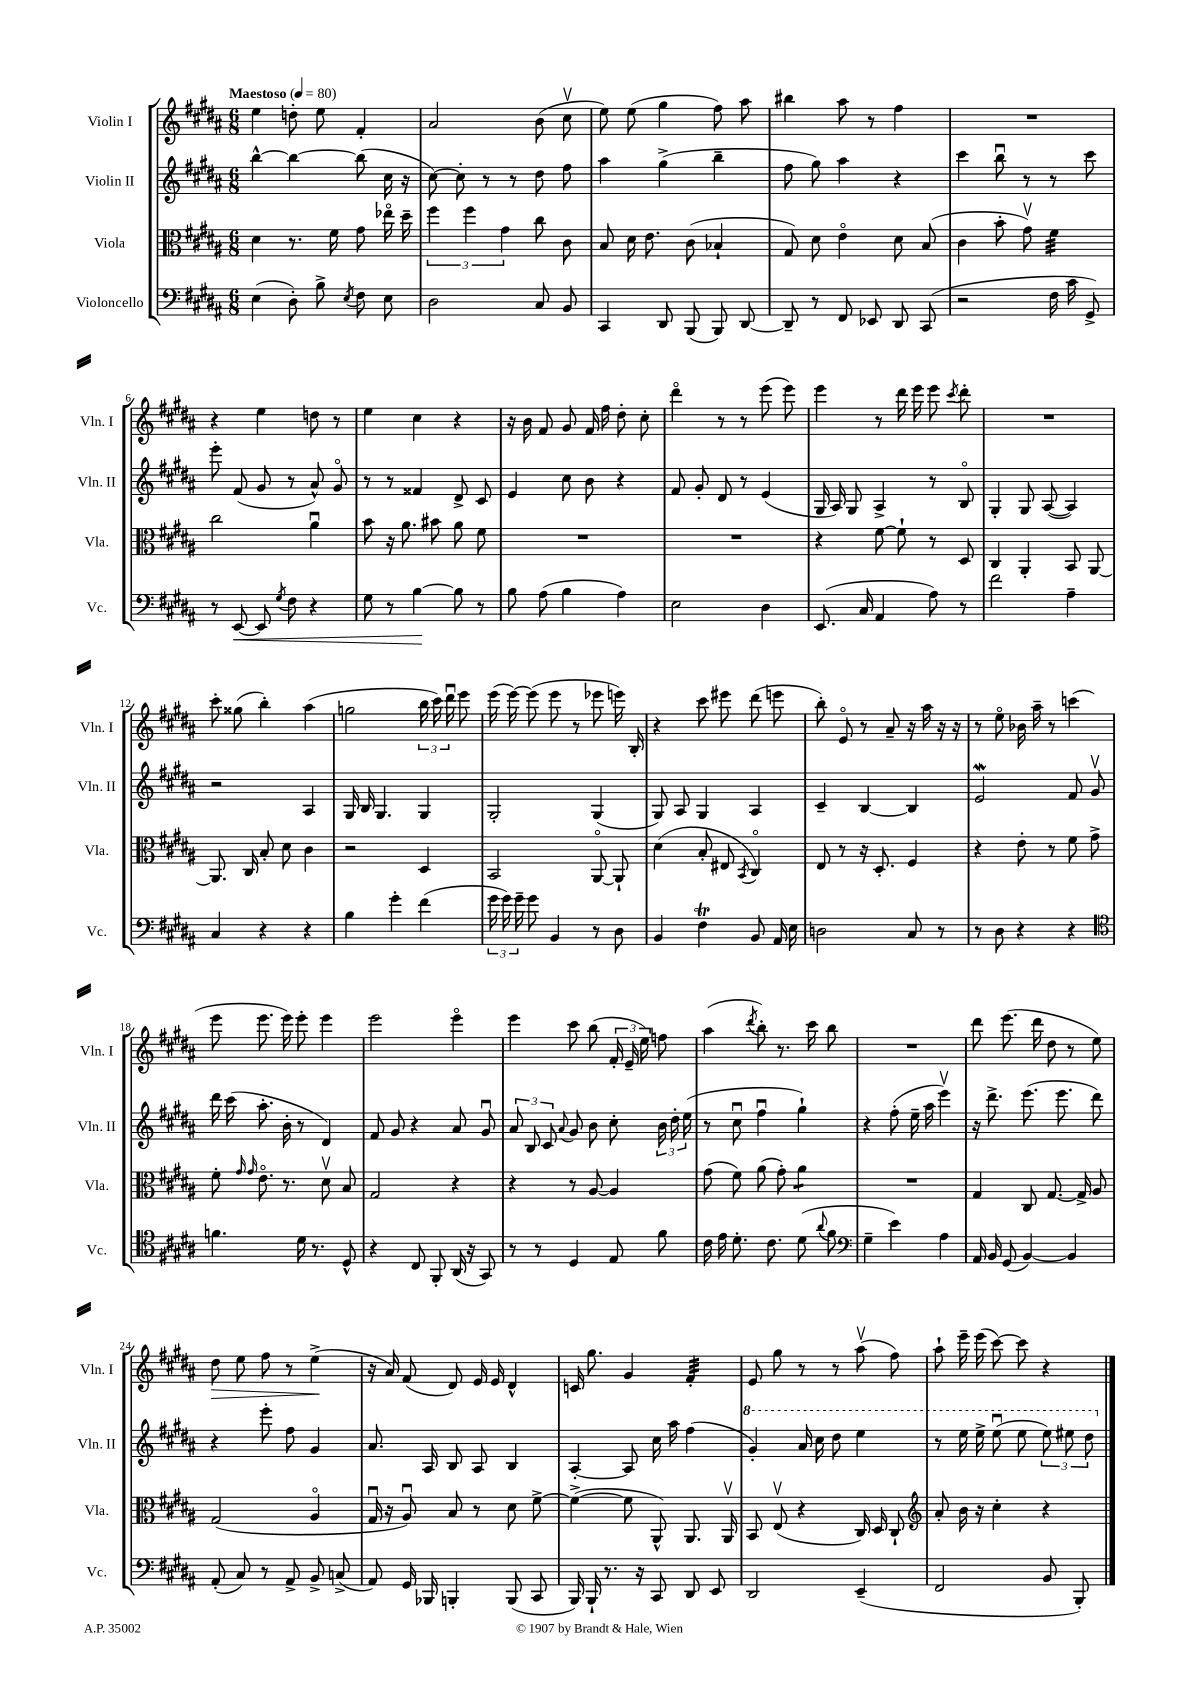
<<
\new StaffGroup <<
\new Staff = "s0" \with { instrumentName = "Violin I" shortInstrumentName = "Vln. I" } {
    \clef treble \key b \major \numericTimeSignature \time 6/8 \tempo "Maestoso" 4 = 80
    \autoBeamOff e''4 d''8-. e''8 fis'4-. |
    ais'2 b'8( cis''8\upbow |
    e''8) e''8( gis''4 fis''8) ais''8 |
    bis''4 ais''8 r8 fis''4 |
    R2. |
    r4 e''4 d''8 r8 |
    e''4 cis''4 r4 |
    r16 b'16 fis'8 gis'8 fis'16 fis''16 dis''8-. cis''8-. |
    dis'''4\flageolet r8 r8 e'''8( e'''8) |
    e'''4 r8 dis'''16 e'''16 e'''8 \acciaccatura { cis'''8 } dis'''8-. |
    R2. |
    cis'''8-. gisis''8( b''4-.) ais''4( |
    g''2 \tuplet 3/2 { b''16 cis'''16) dis'''16\downbow } e'''8 |
    e'''16( e'''16~) e'''8( e'''8 r8 ees'''8 e'''16) b16-. |
    r4 cis'''8 eis'''8 dis'''8( e'''8 |
    b''8-.) e'8\flageolet r8 ais'8-- r16 ais''16 r16 r16 |
    r8 e''8\flageolet bes'16 ais''16-- r8 c'''4( |
    e'''8 e'''8. e'''16) e'''8-. e'''4 |
    e'''2 e'''4\flageolet |
    e'''4 cis'''8 b''8( \tuplet 3/2 { fis'16-. e'16-- e''16) } f''8 |
    ais''4( \acciaccatura { dis'''8 } b''8-.) r8. cis'''16 b''8 |
    R2. |
    dis'''8 e'''8.( dis'''16 dis''8 r8 e''8) |
    dis''8\> e''8 fis''8 r8 e''4->\!( |
    r16 ais'16) fis'8( dis'8) e'16 e'16 dis'4-^ |
    c'16 gis''8. gis'4 fis'4:32-. |
    e'8 gis''8 r8 r8 ais''8\upbow( fis''8) |
    ais''8-! e'''16-- e'''16( cis'''8~) cis'''8 r4 \bar "|." |
}
\new Staff = "s1" \with { instrumentName = "Violin II" shortInstrumentName = "Vln. II" } {
    \clef treble \key b \major \numericTimeSignature \time 6/8
    \autoBeamOff b''4~-^ b''4~ b''8( cis''16 r16 |
    cis''8~) cis''8-. r8 r8 dis''8 fis''8 |
    ais''4 gis''4->( b''4-- |
    fis''8 gis''8) ais''4 r4 |
    cis'''4 b''8\downbow r8 r8 cis'''8 |
    e'''8-. fis'8( gis'8 r8 ais'8-^) gis'8\flageolet |
    r8 r8 fisis'4 dis'8-> cis'8 |
    e'4 cis''8 b'8 r4 |
    fis'8 gis'8-. dis'8 r8 e'4( |
    gis16 ais16) gis8 ais4-> r8 b8\flageolet |
    gis4-. gis8 ais8~( ais4) |
    r2 ais4 |
    gis16 b16 gis4. gis4 |
    gis2-. gis4( |
    gis8) ais8 gis4 ais4 |
    cis'4-- b4~ b4 |
    e'2\mordent fis'8 gis'8\upbow |
    dis'''16 cis'''16( ais''8.-. b'16-. r8 dis'4) |
    fis'8 gis'8 r4 ais'8 gis'8\downbow |
    \tuplet 3/2 { ais'8 b8 cis'8 } \appoggiatura { ais'8 } gis'8 b'8 cis''8-. \tuplet 3/2 { b'16 dis''16-. e''16( } |
    r8 cis''8\downbow fis''4\downbow gis''4-!) |
    r4 fis''8-.( e''16-- ais''16 e'''4\upbow) |
    r16 dis'''8.-> e'''8.( e'''8. dis'''8) |
    r4 e'''8-. fis''8 gis'4 |
    ais'8. ais16 b8 ais8 b4 |
    ais4~-. ais8 cis''16 ais''16 fis''4( |
    \ottava #1 gis''4-.) ais''16 cis'''16 dis'''8 e'''4 |
    r8 e'''16 e'''16-> e'''8\downbow( e'''8 \tuplet 3/2 { e'''8) eis'''8 dis'''8 \ottava #0 } \bar "|." |
}
\new Staff = "s2" \with { instrumentName = "Viola" shortInstrumentName = "Vla." } {
    \clef alto \key b \major \numericTimeSignature \time 6/8
    \autoBeamOff dis'4 r8. fis'16 gis'8 ees''16\flageolet dis''16-- |
    \tuplet 3/2 { fis''4 fis''4 gis'4 } cis''8 cis'8 |
    b8 dis'16 e'8. cis'8( bes4-! |
    gis8) dis'8 e'4\flageolet dis'8 b8( |
    cis'4 b'8-. gis'8\upbow) fis'4:32 |
    cis''2 ais'4\downbow |
    b'8 r16 ais'8. bis'8 ais'8 fis'8 |
    R2. |
    R2. |
    r4 fis'8~ fis'8-! r8 dis8 |
    cis4 ais,4-. b,8 ais,8~ |
    ais,8. cis16 b8-. dis'8 cis'4 |
    r2 dis4 |
    b,2 ais,8~\flageolet ais,8-! |
    dis'4( b8-. eis8 \acciaccatura { b,8 } cis4\flageolet) |
    e8 r8 r16 dis8.-. fis4 |
    r4 e'8-. r8 fis'8 gis'8-> |
    fis'8-. \grace { gis'16 gis'16 } e'8.\flageolet r8. dis'8\upbow b8 |
    gis2 r4 |
    r4 r8 ais8~ ais4 |
    gis'8( fis'8) ais'8( gis'8-.) ais'4:8 |
    R2. |
    gis4 cis8 gis8.~ gis16-> ais8 |
    gis2( ais4\flageolet |
    gis16\downbow r16 ais8\downbow) b8 r8 dis'8 fis'8~-> |
    fis'4~->( fis'8 ais,8-^) ais,8. ais,16\upbow |
    b,8 e8\upbow( r4 cis16) dis16 cis8-! |
    \clef treble ais'8-. b'16 r16 cis''4-. r4 \bar "|." |
}
\new Staff = "s3" \with { instrumentName = "Violoncello" shortInstrumentName = "Vc." } {
    \clef bass \key b \major \numericTimeSignature \time 6/8
    \autoBeamOff e4( dis8-.) b8-> \acciaccatura { e8 } fis8 e8 |
    dis2 cis8 b,8 |
    cis,4 dis,8 b,,8( b,,8) dis,8~ |
    dis,8-- r8 fis,8 ees,8 dis,8 cis,8( |
    r2 fis16 cis'16 gis,8->) |
    r8 e,8~\< e,8 \acciaccatura { gis8 } fis8 r4 |
    gis8 r8 b4~\! b8 r8 |
    b8 ais8( b4 ais4) |
    e2 dis4 |
    e,8.( cis16 ais,4 ais8) r8 |
    fis'2 ais4-- |
    cis4 r4 r4 |
    b4 gis'4-. fis'4( |
    \tuplet 3/2 { gis'16 gis'16) gis'16-- } gis'8 b,4 r8 dis8 |
    b,4 fis4\trill b,8 ais,16 e16 |
    d2 cis8 r8 |
    r8 dis8 r4 r4 |
    \clef tenor f'4. dis'16 r8. dis8-^ |
    r4 cis8 fis,8-. ais,16( r16 gis,8) |
    r8 r8 dis4 e8 fis'8 |
    cis'16 e'16 dis'8.-. cis'8. dis'8( \appoggiatura { ais'8 } fis'8 |
    \clef bass gis4-- e'4) ais4 |
    ais,16 b,16 gis,8( b,4~) b,4 |
    ais,8-.( cis8) r8 ais,8-> b,8-> c8->( |
    ais,8) gis,16 bes,,16 b,,4-. b,,8( cis,8 |
    b,,16) b,,16-! r8. r16 cis,8 dis,8 e,8 |
    dis,2 e,4--( |
    fis,2 b,8 b,,8-.) \bar "|." |
}
>>
>>
